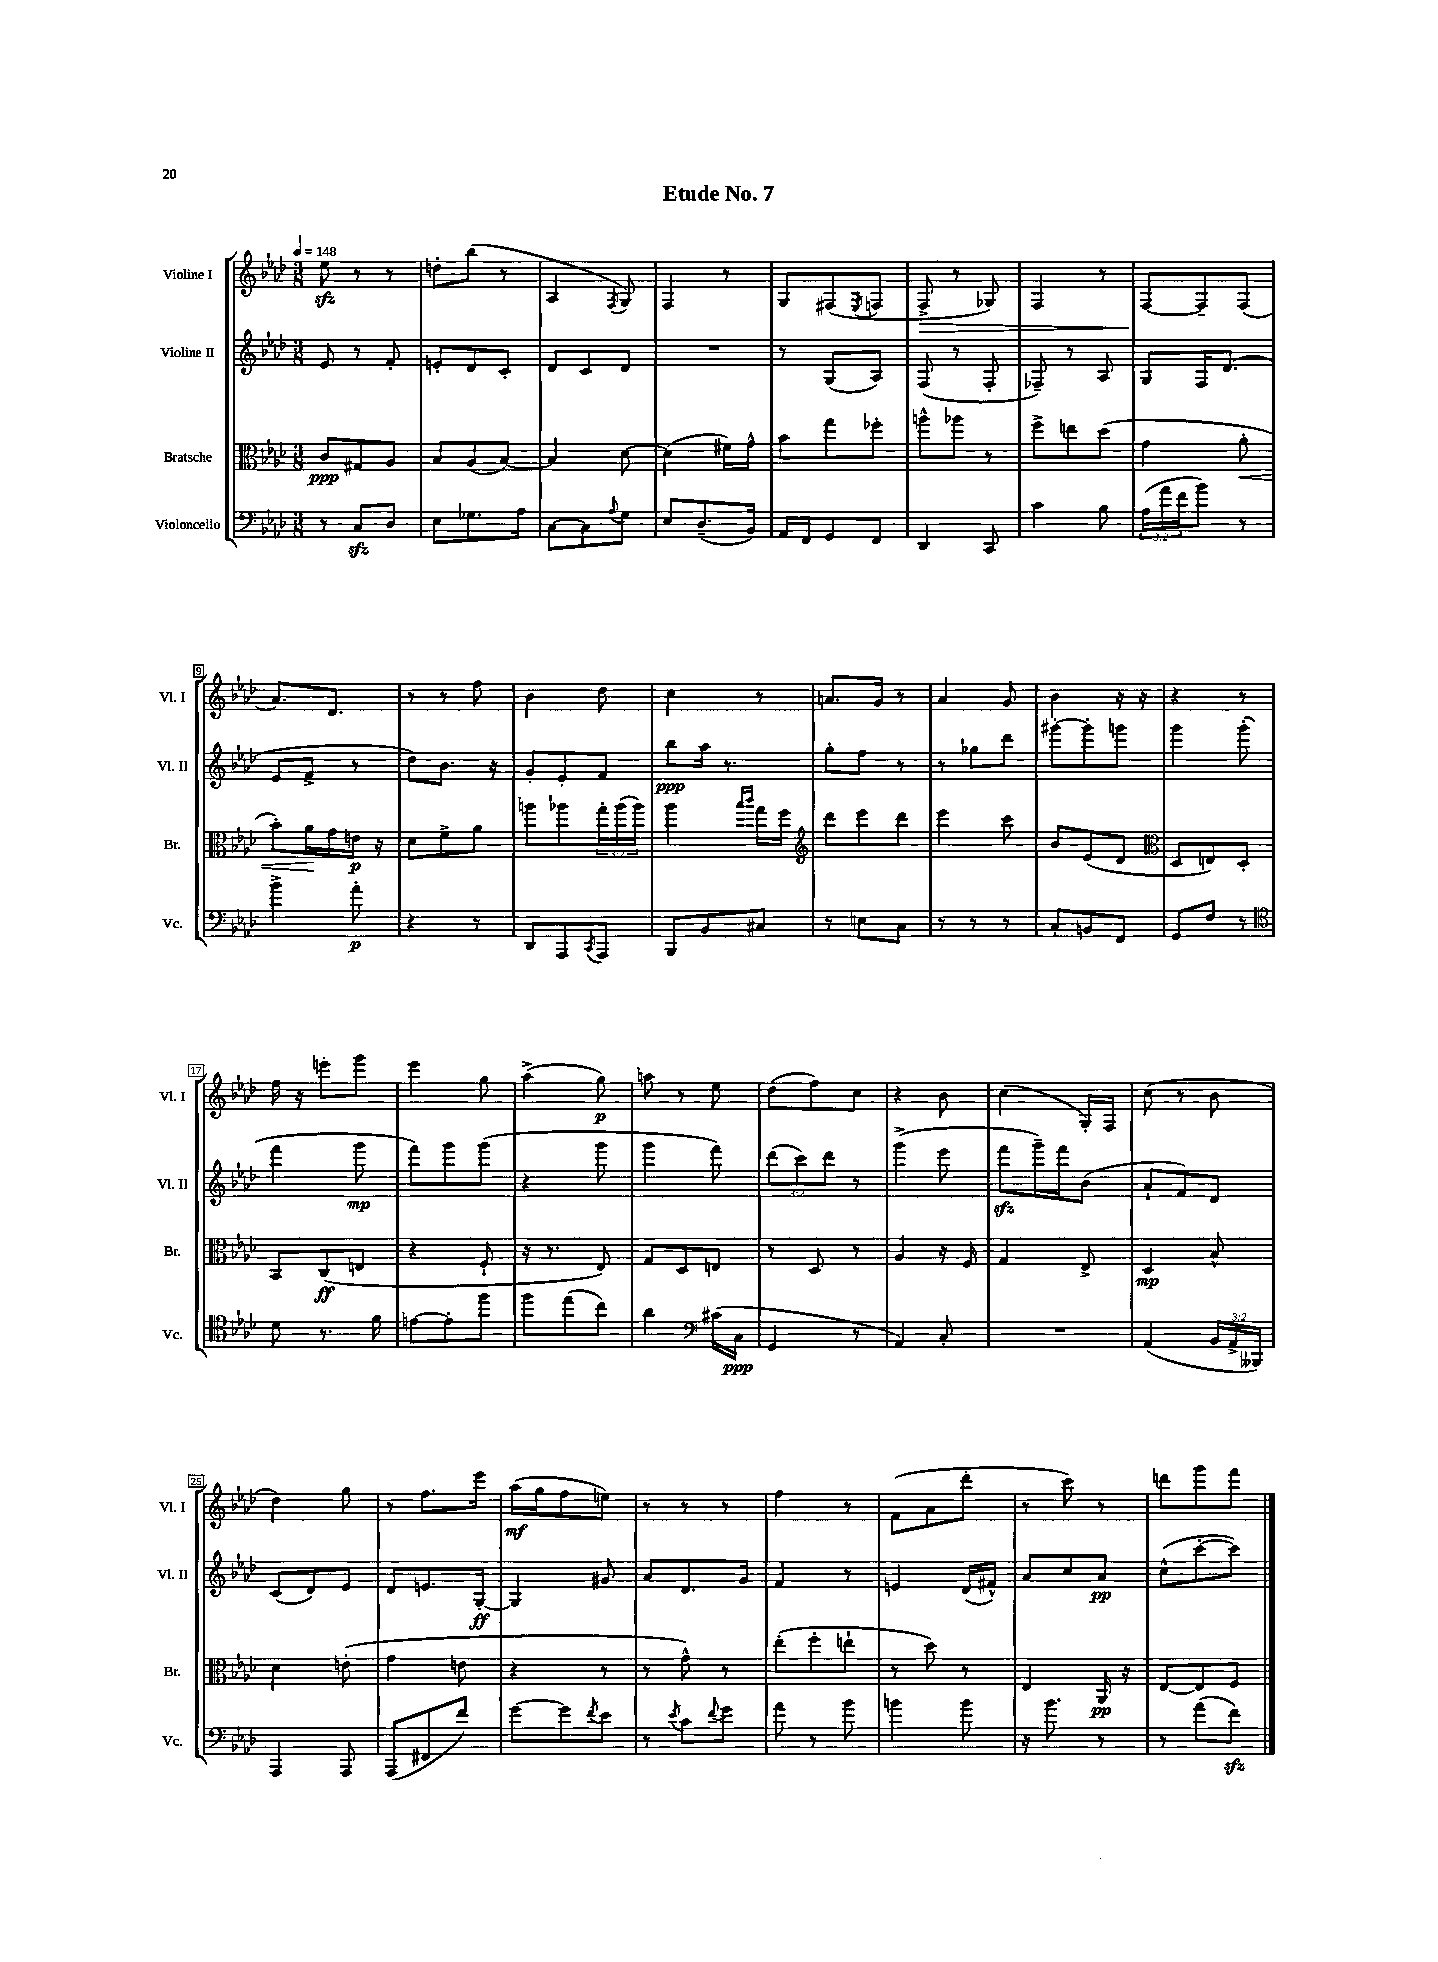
\header { title = "Etude No. 7" }
<<
\new StaffGroup <<
\new Staff = "s0" \with { instrumentName = "Violine I" shortInstrumentName = "Vl. I" } {
    \clef treble \key aes \major \numericTimeSignature \time 3/8 \tempo 4 = 148
    ees''8\sfz r8 r8 |
    d''8-. bes''8( r8 |
    aes4 \acciaccatura { f8 } g8) |
    f4 r8 |
    g8 fis8( \acciaccatura { ees8 } f8 |
    f8->\> r8 ges8) |
    f4 r8 |
    f8~\! f8-- f8( |
    aes'8.) des'8. |
    r8 r8 f''8 |
    bes'4 des''8 |
    c''4 r8 |
    a'8. g'16 r8 |
    aes'4 g'8 |
    bes'4 r16 r16 |
    r4 r8 |
    f''16 r16 e'''8-. g'''8 |
    ees'''4 g''8 |
    aes''4->( g''8\p) |
    a''8 r8 ees''8 |
    des''8( f''8) c''8 |
    r4 bes'8 |
    c''4( g16-.) f16 |
    c''8( r8 bes'8 |
    des''4) g''8 |
    r8 f''8. ees'''16 |
    aes''16\mf( g''16 f''8 e''8) |
    r8 r8 r8 |
    f''4 r8 |
    f'8( aes'8 des'''8-. |
    r8 c'''8) r8 |
    d'''8 g'''8 f'''8 \bar "|." |
}
\new Staff = "s1" \with { instrumentName = "Violine II" shortInstrumentName = "Vl. II" } {
    \clef treble \key aes \major \numericTimeSignature \time 3/8 \override Staff.TupletNumber.text = #tuplet-number::calc-fraction-text
    ees'8 r8 f'8-. |
    e'8-. des'8 c'8-. |
    des'8 c'8 des'8 |
    R4. |
    r8 g8( aes8) |
    f8( r8 f8-. |
    fes8--) r8 aes8 |
    g8 f16 des'8.( |
    ees'8 f'8-> r8 |
    des''8) bes'8. r16 |
    g'8-. ees'8-. f'8 |
    bes''8\ppp aes''16 r8. |
    g''8-. f''8 r8 |
    r8 ges''8 des'''8 |
    gis'''8~-. gis'''8-. g'''8 |
    g'''4 g'''8-.( |
    f'''4 g'''8\mp |
    f'''8) g'''8 g'''8( |
    r4 g'''8 |
    g'''4 f'''8) |
    \tuplet 3/2 { des'''8( c'''8) des'''8 } r8 |
    g'''4->( ees'''8 |
    f'''8\sfz g'''16--) f'''16 bes'8( |
    aes'8-! f'8) des'8 |
    c'8( des'8) ees'8 |
    des'8 e'8. g16~-.\ff |
    g4 gis'8 |
    aes'8 des'8. g'16 |
    f'4 r8 |
    e'4 des'16( fis'16-^) |
    aes'8 c''8 aes'8\pp |
    c''8-^( c'''8~-. c'''8) \bar "|." |
}
\new Staff = "s2" \with { instrumentName = "Bratsche" shortInstrumentName = "Br." } {
    \clef alto \key aes \major \numericTimeSignature \time 3/8 \override Staff.TupletNumber.text = #tuplet-number::calc-fraction-text
    c'8\ppp gis8 aes8 |
    bes8 aes8( bes8~) |
    bes4 des'8~ |
    des'4( fis'16) g'16-^ |
    bes'8 g''8 fes''8-. |
    a''8-^ aes''8 r8 |
    f''8-> e''8 des''8( |
    g'4 aes'8-.\< |
    bes'8-.) aes'16\! g'16 e'16\p r16 |
    des'8 f'8-> aes'8 |
    a''8 aes''8 \tuplet 3/2 { g''16-. aes''16( aes''16) } |
    aes''4 \grace { bes''16 c'''16 } g''16 f''16 |
    \clef treble des'''8 ees'''8 des'''8 |
    ees'''4 c'''8 |
    bes'8 ees'8( des'8 |
    \clef alto des8 e8) des8-. |
    bes,8 c8\ff( e8 |
    r4 f8-! |
    r16 r8. ees8) |
    g8 des8 e8 |
    r8 des8 r8 |
    aes4 r16 f16 |
    g4 ees8-> |
    des4\mp bes8-^ |
    des'4 e'8-.( |
    g'4 e'8 |
    r4 r8 |
    r8 g'8-^) r8 |
    ees''8-.( f''8-. e''8-! |
    r8 des''8) r8 |
    ees4 aes,16\pp r16 |
    ees8~ ees8 f8 \bar "|." |
}
\new Staff = "s3" \with { instrumentName = "Violoncello" shortInstrumentName = "Vc." } {
    \clef bass \key aes \major \numericTimeSignature \time 3/8 \override Staff.TupletNumber.text = #tuplet-number::calc-fraction-text
    r8 c8\sfz des8 |
    ees8 ges8. aes16 |
    c8~ c8 \appoggiatura { aes8 } g8 |
    ees8 des8.--( bes,16) |
    aes,16 f,16 g,8 f,8 |
    des,4 c,8 |
    c'4 bes8 |
    \tuplet 3/2 { aes16( aes'16 f'16 } bes'8) r8 |
    bes'4-> aes'8-.\p |
    r4 r8 |
    des,8 aes,,8 \acciaccatura { c,8 } aes,,8 |
    bes,,8 bes,8 cis8 |
    r8 e8 c8 |
    r8 r8 r8 |
    c8-. b,8 f,8 |
    g,8 f8 r8 |
    \clef tenor des'8 r8. f'16 |
    e'8~ e'8-. f''8 |
    f''8 ees''8( c''8) |
    aes'4 \clef bass cis'16( c16\ppp |
    g,4 r8 |
    aes,4) c8-. |
    R4. |
    aes,4( \tuplet 3/2 { bes,16 aes,16-> beses,,16) } |
    aes,,4 aes,,8 |
    aes,,8( fis,8 f'8) |
    g'8~ g'8 \acciaccatura { f'8 } ees'8 |
    r8 \acciaccatura { ees'8 } c'8 \appoggiatura { f'8 } g'8 |
    aes'8 r8 bes'8 |
    b'4 b'8 |
    r16 bes'8. r8 |
    r8 aes'8( f'8\sfz) \bar "|." |
}
>>
>>
\layout { \context { \Score \override BarNumber.stencil = #(make-stencil-boxer 0.1 0.3 ly:text-interface::print) } }
